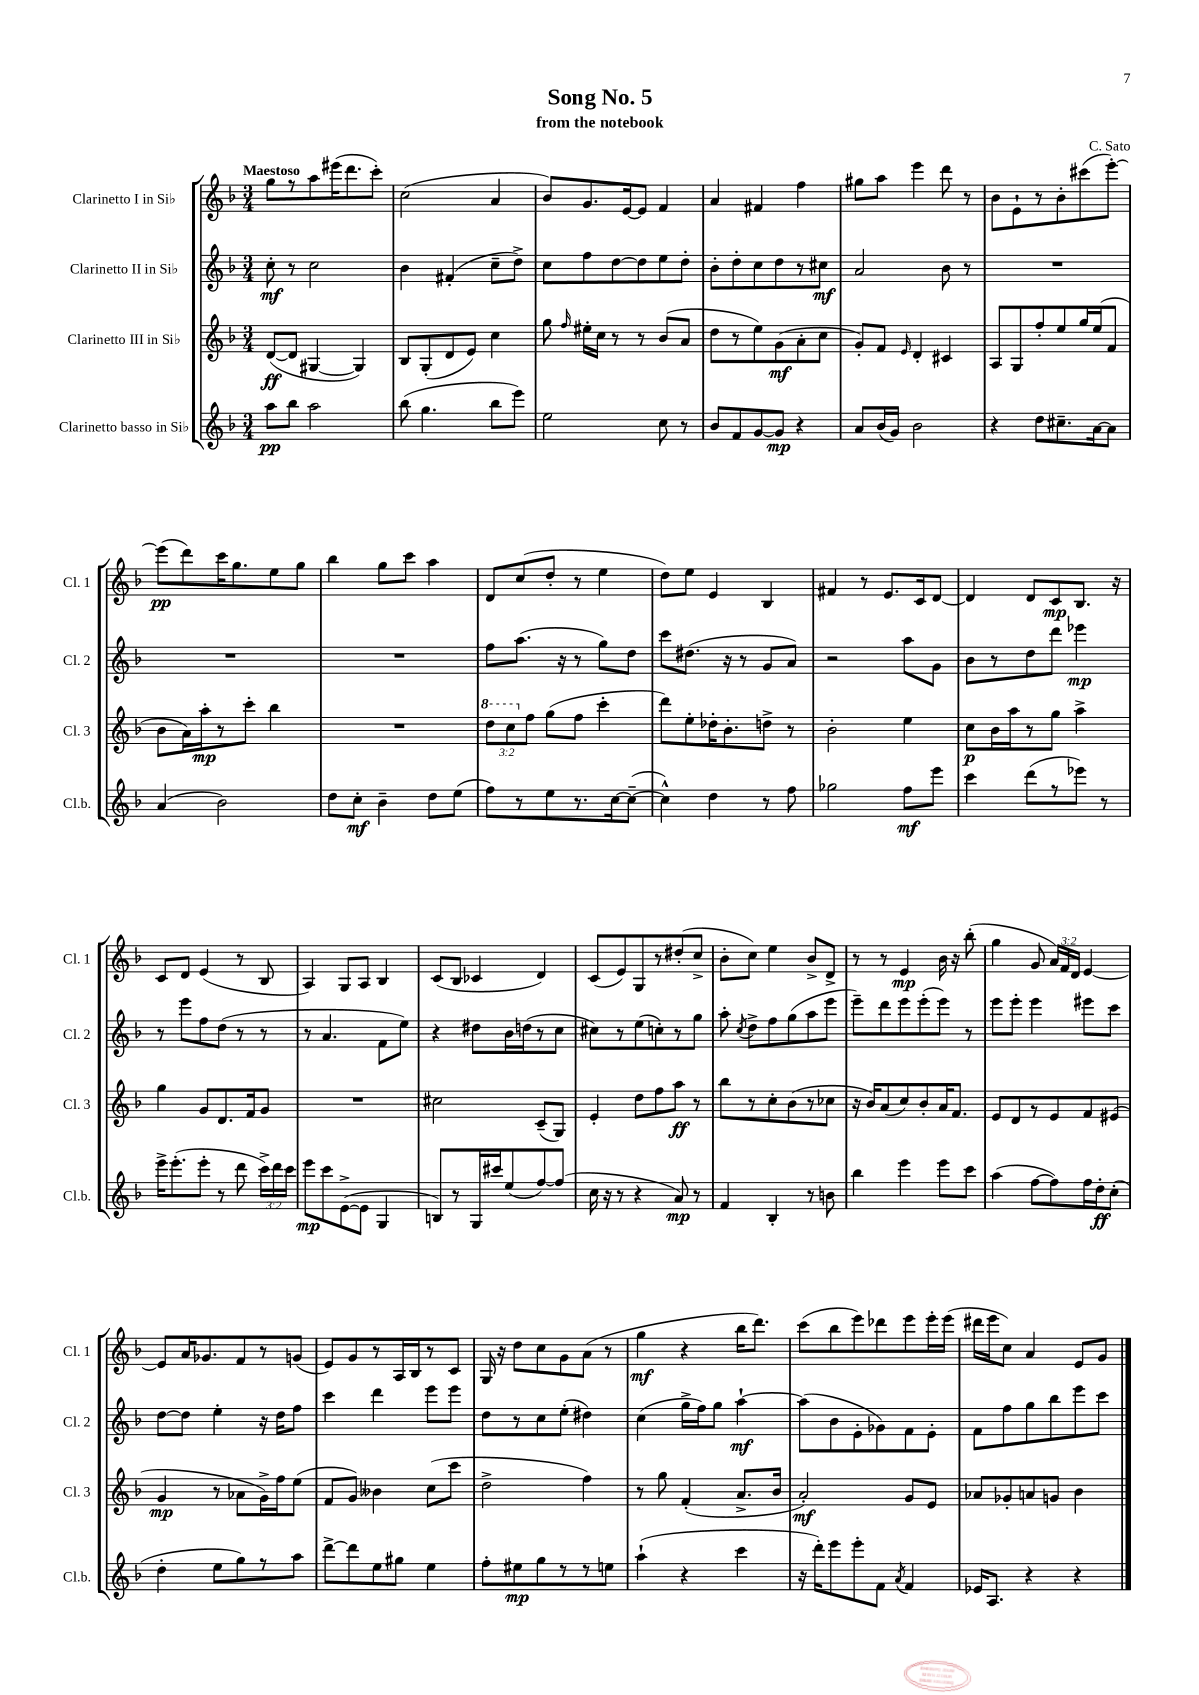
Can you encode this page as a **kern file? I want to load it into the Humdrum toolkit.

**kern	**kern	**kern	**kern
*staff4	*staff3	*staff2	*staff1
*clefG2	*clefG2	*clefG2	*clefG2
*k[b-]	*k[b-]	*k[b-]	*k[b-]
*M3/4	*M3/4	*M3/4	*M3/4
8aa	([8d	8cc'	8gg
8bb-	8d]	8r	8r
2aa	[4G#	2cc	8aa
.	.	.	(16eee#
.	.	.	8.ddd
.	4G#])	.	.
.	.	.	8ccc')
=	=	=	=
(8bb-	8B-	4b-	(2cc
4.gg	(8G'	.	.
.	8d	(4f#'	.
.	8e)	.	.
8bb-	4cc	8cc~	4a
8eee)	.	8dd^)	.
=	=	=	=
2ee	8gg	8cc	8b-)
.	16qqff	.	.
.	16ee#'	8ff	8.g
.	16cc	.	.
.	8r	[8dd	.
.	.	.	[16e
.	8r	8dd]	8e]
8cc	(8b-	8ee	4f
8r	8a	8dd'	.
=	=	=	=
8b-	8dd	8b-'	4a
8f	8r	8dd'	.
[8g	8ee)	8cc	4f#
8g]	(8g	8dd	.
4r	8a'	8r	4ff
.	8cc	8cc#	.
=	=	=	=
8a	8g')	2a	8gg#
(16b-	8f	.	8aa
16g)	.	.	.
.	16qqe	.	.
2b-	4d'	.	4eee
.	4c#	8b-	8ddd
.	.	8r	8r
=	=	=	=
4r	8A	2.r	8b-
.	8G	.	8e`
8dd	8ff'	.	8r
8.cc#~	8ee	.	8b-'
.	16gg	.	(8ccc#
[16a	(16ee	.	.
8a]	8f	.	[8eee')
=	=	=	=
(4a	8b-	2.r	(8eee]
.	16a)	.	8ddd)
.	16aa'	.	.
2b-)	8r	.	16ccc
.	.	.	8.gg
.	8ccc'	.	.
.	4bb-	.	8ee
.	.	.	8gg
=	=	=	=
8dd	2.r	2.r	4bb-
8cc'	.	.	.
4b-~	.	.	8gg
.	.	.	8ccc
8dd	.	.	4aa
(8ee	.	.	.
=	=	=	=
8ff)	12ddd	8ff	8d
.	12ccc	.	.
8r	.	(8.aa	(8cc
.	12ff	.	.
8ee	(8gg	.	8dd'
.	.	16r	.
8.r	8ff	8r	8r
.	4ccc'	8gg)	4ee
[16cc	.	.	.
(8cc~_	.	8dd	.
=	=	=	=
4cc^^])	8ddd)	8ccc	8dd)
.	8ee'	(8.dd#	8ee
4dd	16dd-'	.	4e
.	8.b-'	16r	.
.	.	8r	.
8r	8dd^	8g	4B-
8ff	8r	8a)	.
=	=	=	=
2gg-	2b-'	2r	4f#
.	.	.	8r
.	.	.	8.e
8ff	4ee	8aa	.
.	.	.	16c
8eee	.	8g	[8d
=	=	=	=
4ccc	8cc	8b-	4d]
.	16b-	8r	.
.	16aa	.	.
(8ddd	8r	8dd	8d
8r	8gg	8ddd	8c
8eee-)	4aa^	4eee-	8.B-
8r	.	.	.
.	.	.	16r
=	=	=	=
16eee^	4gg	8r	8c
(8.eee'	.	.	.
.	.	8eee	8d
8eee'	8g	8ff	(4e
8r	8.d	(8dd	.
8ddd	.	8r	8r
.	16f	.	.
24ccc^)	8g	8r	8B-
24ddd	.	.	.
24ccc	.	.	.
=	=	=	=
8eee	2.r	8r	4A)
8ccc	.	4.a	.
([8e^	.	.	8G
8e]	.	.	8A
4G	.	8f	4B-
.	.	8ee)	.
=	=	=	=
8B)	2cc#	4r	(8c
8r	.	.	8B-
16G	.	8dd#	4c-
16ccc#	.	.	.
(8ee	.	16b-	.
.	.	(16dd	.
[8ff)	(8c~	8r	4d)
(8ff]	8G)	8cc	.
=	=	=	=
16cc	4e'	8cc#)	(8c
16r	.	.	.
8r	.	8r	8e)
4r	8dd	(8ee	8G
.	8ff	8cc')	8r
8a)	8aa	8r	(8dd#'
8r	8r	8gg	8cc^
=	=	=	=
4f	8bb-	8aa'	8b-'
.	.	8qcc	.
.	8r	8dd^	8cc)
4B-'	8cc'	8ff	4ee
.	(8b-	(8gg	.
8r	8r	8aa	8b-^
8b	8cc-	8eee	8d^
=	=	=	=
4bb-	16r	8eee~)	8r
.	16b-)	.	.
.	(8a	8ddd	8r
4eee	8cc)	8eee	4e
.	8b-'	(8eee'	.
8eee	16a	8eee)	16b-
.	8.f	.	16r
8ccc	.	8r	(8bb-'
=	=	=	=
(4aa	8e	8eee	4gg
.	8d	8eee'	.
[8ff	8r	4eee	8g
8ff])	8e	.	24a)
.	.	.	24f
.	.	.	24d
16ff	8f	8eee#	[4e
16dd'	.	.	.
(8cc'	(8e#	8ccc	.
=	=	=	=
4dd'	4g	[8dd	8e]
.	.	8dd]	16a
.	.	.	8.g-
8ee	8r	4ee'	.
8gg)	8a-	.	8f
8r	16g^)	16r	8r
.	16ff	16dd	.
8aa	(8ee	8ff	(8g
=	=	=	=
[8ddd^	8f	4ccc	8e)
8ddd]	8g)	.	8g
8ee	4b--	4ddd	8r
8gg#	.	.	16A
.	.	.	16B-
4ee	(8cc	8eee	8r
.	8ccc	8eee	8c
=	=	=	=
8ff'	2dd^	8dd	16G
.	.	.	16r
8ee#	.	8r	8dd
8gg	.	8cc	8cc
8r	.	(8ee'	8g
8r	4ff)	4dd#)	(8a
8ee	.	.	8r
=	=	=	=
(4aa`	8r	(4cc	4gg
.	8gg	.	.
4r	(4f'	16gg^	4r
.	.	16ff)	.
.	.	8gg	.
4ccc	8.a^	[4aa`	16bb-
.	.	.	8.ddd)
.	16b-	.	.
=	=	=	=
16r	2a')	(8aa]	(8ccc
16ddd')	.	.	.
8eee	.	8b-	8bb-
8eee'	.	8e'	8eee)
8f	.	8g-)	8ddd-
8qa	.	.	.
4f	8g	8f	8eee
.	8e	8e'	16eee'
.	.	.	(16eee
=	=	=	=
16e-	8a-	8f	16ddd#
8.A	.	.	16eee
.	8g-'	8ff	8cc)
4r	8a	8gg	4a
.	8g	8bb-	.
4r	4b-	8eee	8e
.	.	8ccc	8g
==	==	==	==
*-	*-	*-	*-
